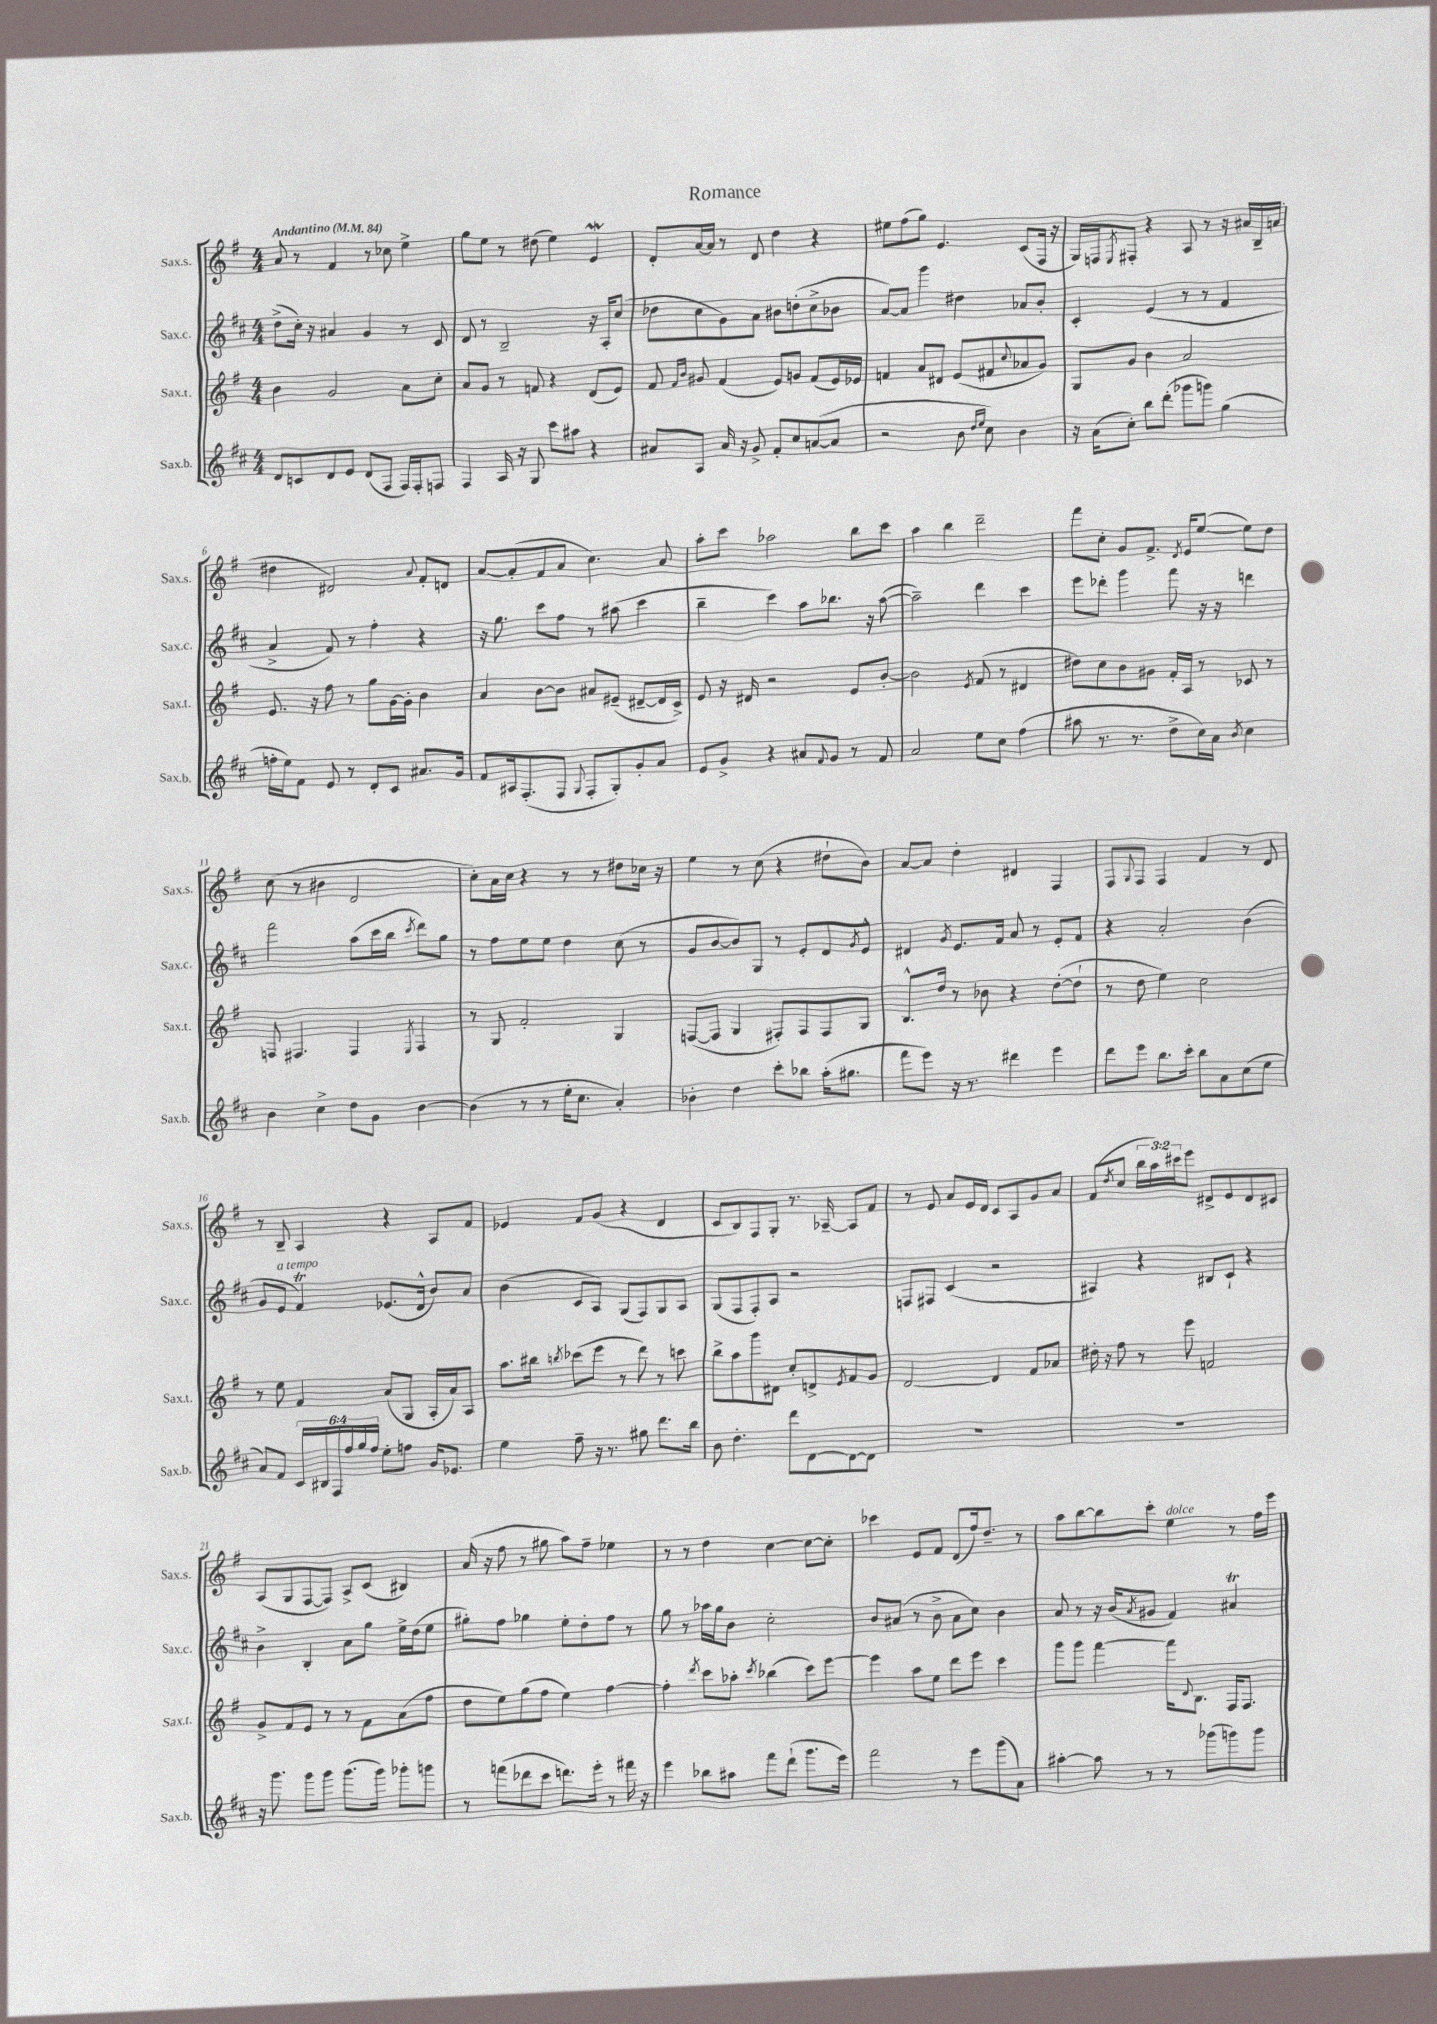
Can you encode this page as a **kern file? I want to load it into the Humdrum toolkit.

**kern	**kern	**kern	**kern
*part4	*part3	*part2	*part1
*staff4	*staff3	*staff2	*staff1
*I"Sax.b.	*I"Sax.t.	*I"Sax.c.	*I"Sax.s.
*I'Sax.b.	*I'Sax.t.	*I'Sax.c.	*I'Sax.s.
*clefG2	*clefG2	*clefG2	*clefG2
*k[f#c#]	*k[f#]	*k[f#c#]	*k[f#]
*M4/4	*M4/4	*M4/4	*M4/4
*MM84	*MM84	*MM84	*MM84
=1	=1	=1	=1
!	!	!	!LO:TX:a:B:t=Andantino
8d/L	4b\	(8dd^\L	8a/
8cn/	.	16cc#'\Jk)	8r
.	.	16r	.
8d/	2g/	4a#X/	4f#/
8e/J	.	.	.
(8d/L	.	4g/	8r
8F#/J	.	.	8cc-X\
16F#/LL)	8a\L	8r	4ee^\
16F#'/J	.	.	.
8Fn/J	8cc'\J	8c#/	.
=2	=2	=2	=2
4F#/	8a/L	8d/	8gg\L
.	8g/J	8r	8ee\J
16A/	8r	2B~/	8r
16r	.	.	.
8G/	8fn/	.	(8dd#X\
8ccc#\L	4r	.	4ee\)
8aa#X\J	.	.	.
4r	(8d/L	16r	4eW/
.	.	16A'/KL	.
.	8e/J)	(8cc#/J	.
=3	=3	=3	=3
8a#X/L	8f#/	8dd-X\L	8d'/L
.	16qqf#/LL	.	.
.	16qqb/JJ	.	.
8A/J	8g#X/	8cc#\	[16a/L
.	.	.	16a/JJ]
16a#/	(4f#/	8g\)	8r
16r	.	.	.
8g^/	.	8a\J	8d/
8f#'/L	8e/L)	8b#X\L	4dd\
8cc#/	8gn/J	(8ddn'\	.
([8an/	(8f#/L	8cc#^\	4r
8a/J]	16e/L)	8b-X\J	.
.	16e-X/JJ	.	.
=4	=4	=4	=4
2r	4fn/	[8a/L)	8ee#X\L
.	.	8a/J]	(8ff#\
.	8a/L	4ggg\	8gg\J)
.	8d#X/J	.	4.e/
8b\	(8e/L	4dd#X\	.
16qqdd/LL	.	.	.
16qqee/JJ	.	.	.
8cc#\)	8f#X/	.	.
.	8qqcc/	.	.
4b\	8a-X/	8a-X/L	(8c/L
.	8g/J)	8b'/J	16F#/Jk
.	.	.	16r
=5	=5	=5	=5
16r	8G/L	4c#'/	16G/LL)
(16a\KL	.	.	16Fn/J
.	.	.	8qE/
8cc#'\J)	8g/J	.	8F#X'/J
8bb\L	4b\	(4e/	4r
(8ddd'\J	.	.	.
8ggg-X\L	2a/	8r	8A/
8gggn\J)	.	8r	8r
(4gg\	.	4f#/	16r
.	.	.	16a#X/LL
.	.	.	16B~/
.	.	.	(16an/JJ
!!LO:LB:g=z
=6	=6	=6	=6
16ffn'\LL	8.e/	4a^/	4dd#X\
16ee\J)	.	.	.
8f#\J	.	.	.
.	16r	.	.
8e/	8ff#\	8f#/)	2d#X/)
8r	8r	8r	.
8d'/L	8gg\L	4ff#'\	.
8c#/J	[16g\L	.	.
.	16g'\JJ]	.	.
.	.	.	8qqa/
8.a#X/L	4b\	4r	8f#'/L
.	.	.	8dn/J
16g/Jk	.	.	.
=7	=7	=7	=7
8f#/L	4a/	16r	[8a/L
.	.	8.gg\	.
16A#X/k	.	.	(8a'/]
(8.F#'/	.	.	.
.	[8b\L	8ccc#\L	8f#/
8F#/J	8b\J]	8ff#\J	8a/J
8qqG/	.	.	.
8F#'/L	8a#X/L	8r	4.cc\)
8G'/)	(8e#X~/J	(8aa#X\	.
8g'/	[8d#X~/L	4ccc#\	.
8a/J	16d#/L]	.	8a/
.	16c^/JJ)	.	.
=8	=8	=8	=8
8e/L	8e/	4bb~\	8aa'\L
8g^/J	16r	.	8ccc\J
.	16d#X/	.	.
4r	2r	4ccc#\)	2aa-X\
8a#X/L	.	8aa\L	.
8qqf#/	.	.	.
8g/J	.	8.bb-X\J	.
8r	8e/L	.	8bb\L
.	.	16r	.
8f#/	[8b'/J	([8aa\	8ccc\J
=9	=9	=9	=9
2a/	2b\]	2aa~\])	4aa\
.	.	.	4bb\
.	8qe/	.	.
8ee\L	(8f#/	4ddd\	2ddd~\
8cc#\J	8r	.	.
(4ff#\	4d#X/	4ccc#\	.
=10	=10	=10	=10
8aa#X\	8dd#X\L)	8eee\L	8fff#\L
8.r	8cc\	8ddd-X'\J	8cc'\J
.	8b\	4ggg\	8g/L
8.r	.	.	.
.	8g#X\J	.	8.f#^/J
8dd^\L	16f#'/LL	8fff#\	.
.	.	.	8qd/
.	16A/JJ	.	16e/KL
16cc#\L)	8r	16r	([8ee/J
16a\JJ	.	16r	.
8qb/	.	.	.
4cc#\	8c-X/	4dddn\	8ee\L])
.	8r	.	8dd\J
!!LO:LB:g=z
=11	=11	=11	=11
4b\	8Fn/	2fff#\	(8cc\
.	4.F#X/	.	8r
4cc#^\	.	.	4b#X\
8dd\L	4F#/	(8aa\L	2d/
8g\J	.	16ccc#\L	.
.	.	16bb\JJ	.
.	8qE/	8qccc#/	.
[4b\	4F#/	8ddd\L)	.
.	.	8gg\J	.
=12	=12	=12	=12
(4b\]	8r	8r	8cc'\L)
.	8G/	8ff#\L	16a\L
.	.	.	16cc\JJ
8r	2f#'/	8ee\	4r
8r	.	8ee\J	.
16ee'\KL	.	4dd\	8r
8.cc#\J	.	.	.
.	.	.	8r
4a'/)	4G/	(8cc#\	8dd#X\L
.	.	8r	16cc-X\Jk
.	.	.	16r
=13	=13	=13	=13
4b-X'\	([8Fn/L	8g/L	4ee\
.	8F/J]	[8b/	.
4dd\	4G/	8b/])	8r
.	.	8G/J	(8cc\
8ccc#'\L	8F#X'/L)	8r	4r
8bb-X\J	8F#/	8e'/L	.
(16aa'\KL	8F#/	8d/	8dd#X`\L
8.gg#X\J	.	.	.
.	.	8qg/	.
.	8G/J	8e^^/J	8b\J)
=14	=14	=14	=14
8fff#\L	8.B^^/L	4d#X/	[8a/L
8eee\J)	.	.	8a/J]
.	16dd/Jk	.	.
.	.	8qg/	.
16r	8r	8.e/L	4dd'\
8.r	.	.	.
.	8b-X\	.	.
.	.	16f#/Jk	.
4ddd#X\	4r	8a/	4d#X/
.	.	8r	.
4eee\	([8dd'\L	8e'/L	4F#/
.	8dd`\J]	8f#/J	.
=15	=15	=15	=15
8ddd\L	8r	4r	8F#/L
.	.	.	8qqG/
8eee\J	8dd\	.	8F#/J
8.bb\L	4ee\)	2a'/	4F#/
16ccc#'\Jk	.	.	.
8bb\L	2cc\	.	4f#/
8a\	.	.	.
(8cc#\	.	(4b\	8r
8ee\J	.	.	8d/
!!LO:LB:g=z
=16	=16	=16	=16
8a/L)	8r	8g/L	8r
!	!	!LO:TX:a:i:t=a tempo	!
8f#/J	8ee\	8e/J	8B~/
24c#/LL	4f#/	4f#t/)	4A/
24B#X/	.	.	.
24F#/	.	.	.
24ff#/	.	.	.
24gg/	.	.	.
24ff#/JJ	.	.	.
8ee'\L	(8a/L	(8.e-X/L	4r
8ffn\J	8G/J	.	.
.	.	16d^^/Jk	.
16g/KL	16A'/LL	8b/L)	8A/L
8.e-X/J	16a/J)	.	.
.	8A/J	8a/J	8f#/J
=17	=17	=17	=17
4ee\	8.aa\L	(4b\	4e-X/
.	16bb#X\Jk	.	.
.	8qbbn/	.	.
8ff#~\	(8ccc-X\L	8c#/L	8f#/L
16r	8eee\J	8A/J)	(8g/J
8.r	.	.	.
.	8r	(8G/L	4r
8gg#X\	8ddd\)	8F#/)	.
8.ddd\L	8r	8G/	4d/
.	8cccn\	8A/J	.
16bb\Jk	.	.	.
=18	=18	=18	=18
8b\	8bb^\L	(8G/L	8c/L
4.dd'\	8aa\	8F#/	8B/)
.	8ggg\	8F#'/)	8F#/
.	8d#X\J	8A/J	8G'/J
8ddd\L	8cc'/L	2r	8.r
[8d\	8dn^/	.	.
.	.	.	[16A-X~/
.	8qe/	.	.
8d\_	8f#/	.	8A-/L]
8d\J]	8g/J	.	8f#/J
=19	=19	=19	=19
1r	[2d/	8Fn/L	8r
.	.	8F#X/J	8e/
.	.	(4c#/	8a/L
.	.	.	16e/L
.	.	.	16d/JJ
.	4d/]	2r	8c/L
.	.	.	8A/
.	8f#/L	.	8g/
.	8a-X/J	.	8a/J
=20	=20	=20	=20
1r	16dd#X'\	4A#X/)	(8f#/L
.	16r	.	.
.	.	.	8qdd/
.	8ff#\	.	8cc/J
.	8r	4r	24bb\LL
.	.	.	24aa\)
.	.	.	24ccc#X\J
.	8eee\	.	8eee\J
.	2fn/	8B#X/L	8d#X^/L
.	.	8c#`/J	8e/
.	.	4r	8d#/
.	.	.	8c#X/J
!!LO:LB:g=z
=21	=21	=21	=21
16r	8g^/L	4b^\	(8A/L
8.ggg\	.	.	.
.	8f#/	.	8G/
8ggg\L	8e/J	4B'/	[8F#/
8ggg\J	8r	.	8F#/J])
(8.ggg\L	8r	8a\L	8A^/L
.	8f#\L	8gg\J	(8c/J
16ggg\Jk)	.	.	.
8ggg-X'\L	(8a\	16ee^\LL	4B#X/)
.	.	(16dd\J	.
8gggn\J	8ff#\J	8ee\J	.
=22	=22	=22	=22
8r	8dd\L	8gg#X'\L)	(16a/
.	.	.	16r
(8fffn\L	8ee\)	8ff#\J	8ff#\
8ddd-X\	(8gg\	4gg-X\	8r
8ccc#\J	8ff#\J	.	8gg#X\
8.dddn\L)	4ee\)	8ee'\L	8aa\L)
.	.	8dd'\	8ff#~\J
16eee'\Jk	.	.	.
8r	[4ff#\	8ff#\J	4ee-X\
16fff#X\	.	8r	.
16r	.	.	.
=23	=23	=23	=23
4eee\	4ff#'\]	8gg\	8r
.	.	8r	8r
.	8qddd/	.	.
8bb-X\L	8ccc\L	16aa-X\LL	4dd\
.	.	16gg\J	.
8aa#X\J	8aa-X'\J	8b\J	.
.	8qccc/	.	.
8fff#\L	(4bb-X\	2cc#'\	[4cc\
(8ddd`\J	.	.	.
8.ggg\L	8ccc\L)	.	8cc\L_
.	[8eee\J	.	8cc'\J]
16eee\Jk)	.	.	.
=24	=24	=24	=24
2fff#\	4eee\]	8b/L	4ccc-X\
.	.	(8a#X/J	.
.	8aa\L	8r	8e/L
.	8ee\J	8b^\	8f#/J
8r	8ddd\L	8a#\L	(8d/L
8eee\L	8eee\J	8cc#\J)	16ff#/k)
.	.	.	8.dd~/J
(8ggg\	4ccc\	4b\	.
8a\J)	.	.	8r
=25	=25	=25	=25
[4aa#X'\	8ggg\L	8a/	8aa\L
.	8ggg\J	8r	[8bb\
8aa#\]	[4fff#\	16r	8bb\]
.	.	(16b/KL	.
.	.	8qa/	.
8r	.	8g#X/J	8ccc'\J
!	!	!	!LO:TX:a:i:t=dolce
8r	16fff#\KL]	4f#/)	4ee\
.	8qqd/	.	.
.	8.B\J	.	.
(8ggg-X\L	.	.	.
8gggn\)	16F#/KL	4a#Xt/	8r
.	8.F#/J	.	.
8ggg\J	.	.	16ff#\LL
.	.	.	16eee\JJ
==	==	==	==
*-	*-	*-	*-
